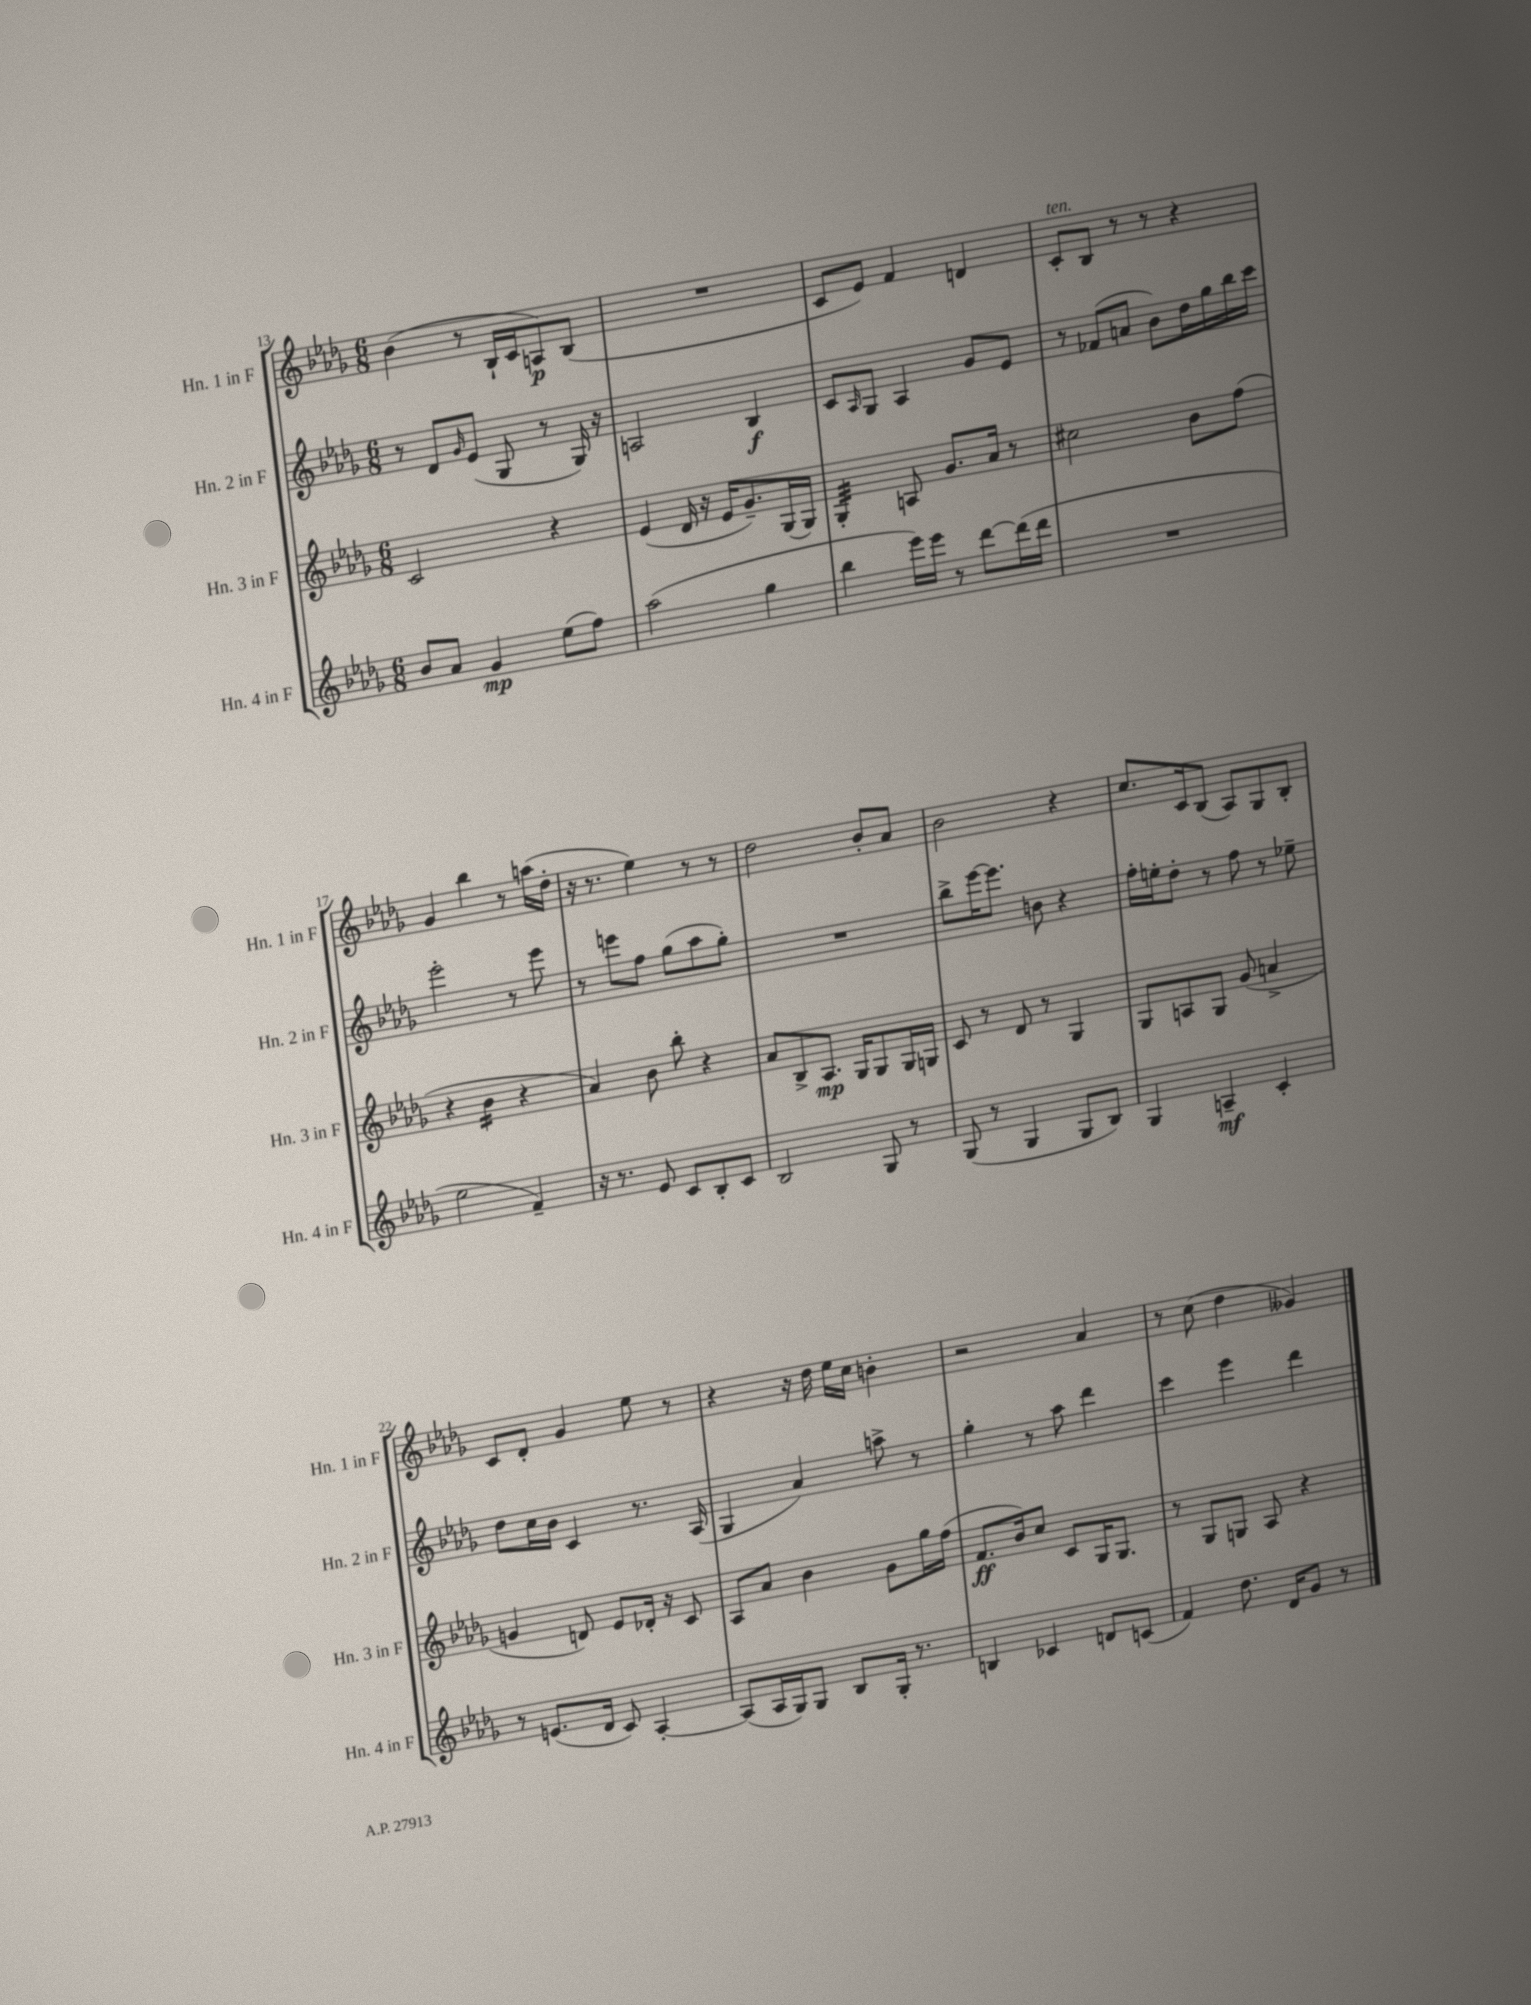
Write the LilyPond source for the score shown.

<<
\new StaffGroup <<
\new Staff = "s0" \with { instrumentName = "Hn. 1 in F" shortInstrumentName = "Hn. 1 in F" } {
    \clef treble \key des \major \numericTimeSignature \time 6/8
    bes'4( r8 bes16-! c'16 a8\p) bes8( |
    R2. |
    c'8 ees'8) f'4 d'4 |
    c'8-.^\markup { \italic "ten." } bes8 r8 r8 r4 |
    ges'4 bes''4 r8 a''16( des''16-. |
    r16 r8. ees''4) r8 r8 |
    des''2 bes'8-. aes'8 |
    bes'2 r4 |
    c''8. c'16 bes8( aes8) ges8 bes8-. |
    c'8 des'8-. ges'4 ees''8 r8 |
    r4 r16 des''16 ees''16 c''16 b'4-. |
    r2 aes'4 |
    r8 c''8( des''4 geses'4) \bar "|." |
}
\new Staff = "s1" \with { instrumentName = "Hn. 2 in F" shortInstrumentName = "Hn. 2 in F" } {
    \clef treble \key des \major \numericTimeSignature \time 6/8
    r8 des'8 \grace { ges'16 } ees'8( ges8 r8 ges16) r16 |
    a2 bes4\f |
    c'8 \grace { aes16 } ges8 aes4 ges'8 ees'8 |
    r8 fes'8( a'8 bes'8) des''16 ges''16 bes''16 c'''16 |
    ees'''2-. r8 ees'''8 |
    r8 e'''8 f''8 ges''8( aes''8 ges''8-.) |
    R2. |
    bes''8-> ees'''16~ ees'''8. b'8 r4 |
    f''16-. e''16-. des''8-. r8 f''8 r8 ees''8-- |
    des''8 c''16 bes'16 c'4 r8. aes16( |
    ges4 aes'4) a''8-> r8 |
    ges''4-. r8 aes''8 des'''4 |
    c'''4 ees'''4 des'''4 \bar "|." |
}
\new Staff = "s2" \with { instrumentName = "Hn. 3 in F" shortInstrumentName = "Hn. 3 in F" } {
    \clef treble \key des \major \numericTimeSignature \time 6/8
    c'2 r4 |
    ees'4( des'16 r16 ees'16 ges'8.--) ges16( ges16) |
    ges4:32-. a8 ges'8. aes'16 r8 |
    cis''2 bes'8 f''8( |
    r4 bes'4:16 r4 |
    aes'4) bes'8 bes''8-. r4 |
    aes'8 bes8-> aes8.\mp ges16 ges8 ges16 g16 |
    c'8 r8 des'8 r8 ges4 |
    ges8 a8 ges8 ges'8( a'4-> |
    g'4 d'8) ees'8 des'16-. r16 c'8 |
    aes8 aes'8 bes'4 ges'8 ges''16 f''16( |
    f'8.\ff bes'16) c''8 c'8 ges16 ges8. |
    r8 ges8 g8 aes8 r4 \bar "|." |
}
\new Staff = "s3" \with { instrumentName = "Hn. 4 in F" shortInstrumentName = "Hn. 4 in F" } {
    \clef treble \key des \major \numericTimeSignature \time 6/8
    bes'8 aes'8 ges'4\mp ees''8( f''8) |
    aes''2( ges''4 |
    bes''4 ees'''16) ees'''16 r8 des'''8~ des'''16( des'''16 |
    R2. |
    ees''2 f'4--) |
    r16 r8. ees'8 c'8 bes8-. c'8 |
    bes2 ges8 r8 |
    ges8( r8 ges4 ges8 bes8) |
    ges4 a4--\mf c'4-. |
    r8 e'8.( des'16 c'8) aes4~-. |
    aes8( aes16 ges16) ges8 bes8 ges16-. r8. |
    b4 ces'4 d'8 c'8( |
    f'4) des''8. des'16 ges'8 r8 \bar "|." |
}
>>
>>
\layout { \context { \Score currentBarNumber = #13 } }
